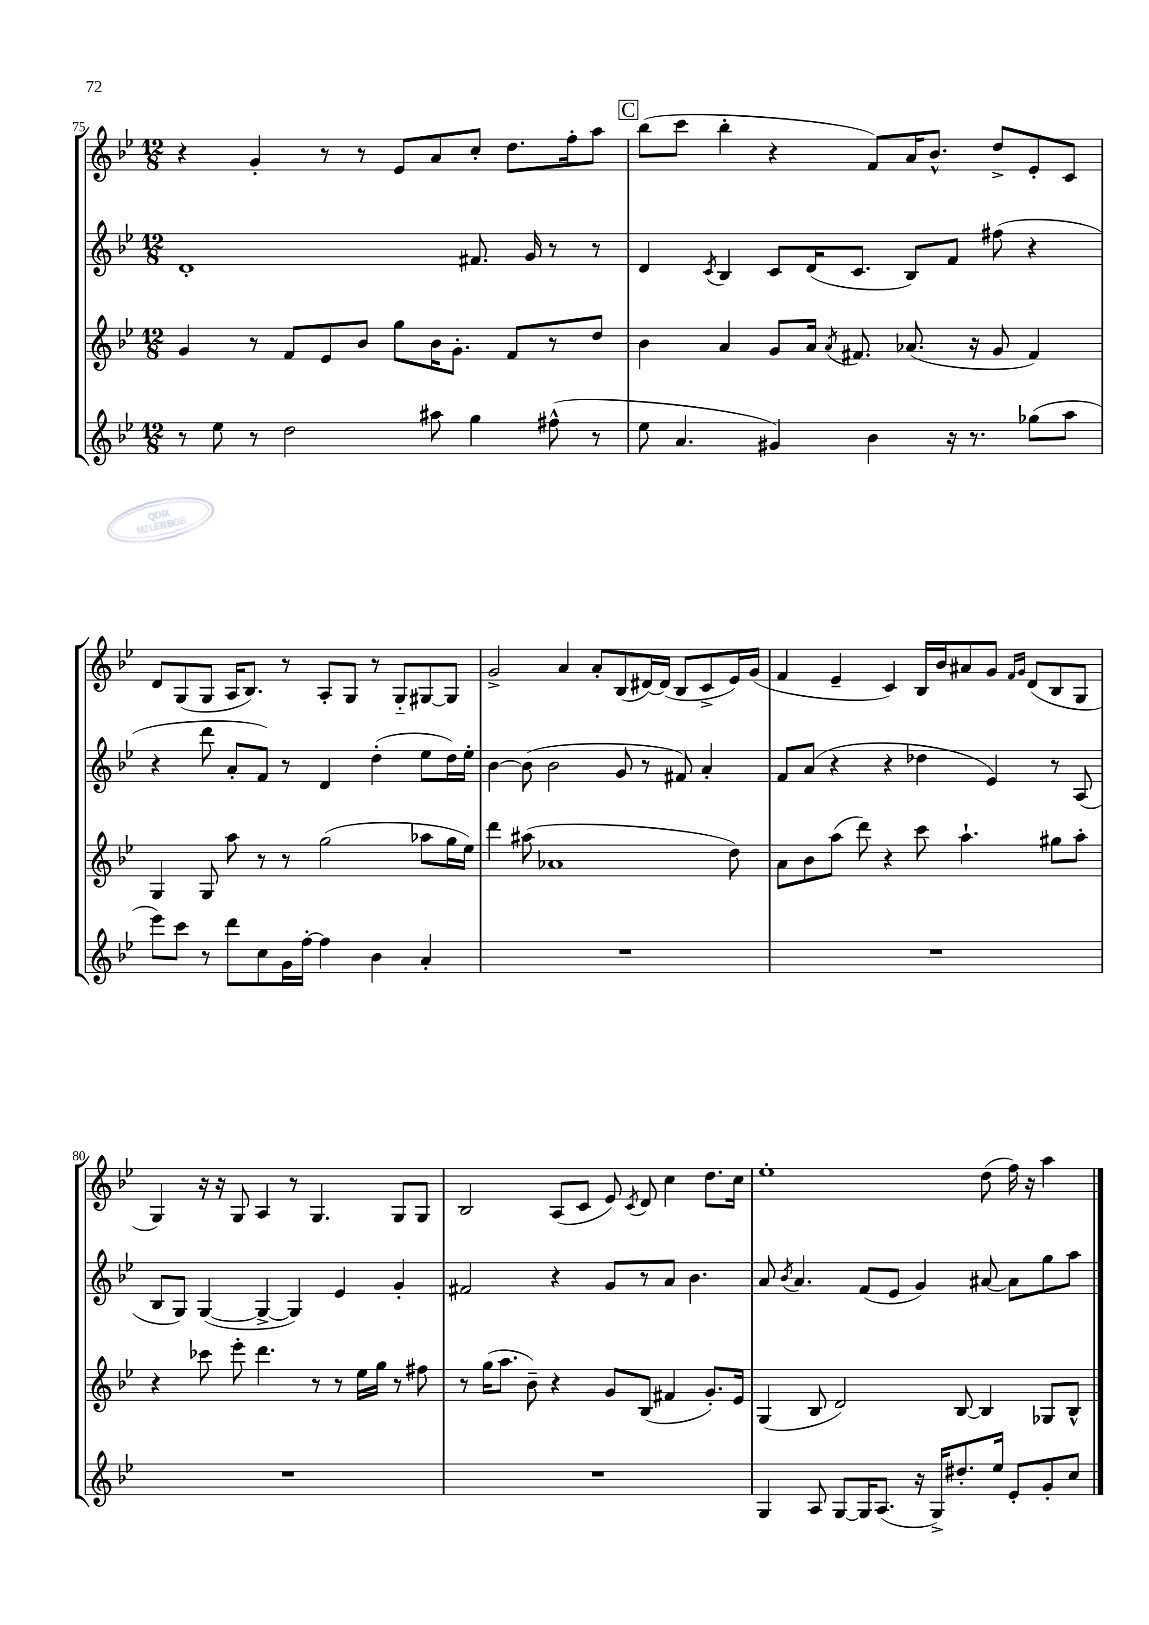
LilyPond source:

<<
\new StaffGroup <<
\new Staff = "s0" {
    \clef treble \key bes \major \numericTimeSignature \time 12/8
    \autoBeamOff r4 g'4-. r8 r8 ees'8[ a'8 c''8]-. d''8.[ f''16-. a''8] |
    \mark \markup { \box "C" } bes''8[( c'''8] bes''4-. r4 f'8[) a'16 bes'8.]-^ d''8[-> ees'8-. c'8] |
    d'8[ g8( g8] a16[ bes8.]) r8 a8[-. g8] r8 g8[-_ gis8~ gis8] |
    g'2-> a'4 a'8[-. bes8( dis'16~) dis'16]( bes8[ c'8-> ees'16) g'16]( |
    f'4 ees'4-- c'4) bes16[ bes'16 ais'8 g'8] \grace { f'16[ g'16] } d'8[( bes8 g8] |
    g4) r16 r16 g8 a4 r8 g4. g8[ g8] |
    bes2 a8[( c'8] ees'8) \acciaccatura { c'8 } d'8 c''4 d''8.[ c''16] |
    ees''1-. d''8( f''16) r16 a''4 \bar "|." |
}
\new Staff = "s1" {
    \clef treble \key bes \major \numericTimeSignature \time 12/8
    \autoBeamOff d'1-. fis'8. g'16 r8 r8 |
    \mark \markup { \box "C" } d'4 \acciaccatura { c'8 } bes4 c'8[ d'16( c'8.] bes8[) f'8] fis''8( r4 |
    r4 d'''8 a'8[-. f'8]) r8 d'4 d''4-.( ees''8[ d''16) ees''16]-. |
    bes'4~ bes'8( bes'2 g'8 r8 fis'8) a'4-. |
    f'8[ a'8]( r4 r4 des''4 ees'4) r8 a8( |
    bes8[ g8]) g4~( g4~-> g4) ees'4 g'4-. |
    fis'2 r4 g'8[ r8 a'8] bes'4. |
    a'8 \acciaccatura { bes'8 } a'4. f'8[( ees'8] g'4) ais'8~ ais'8[ g''8 a''8] \bar "|." |
}
\new Staff = "s2" {
    \clef treble \key bes \major \numericTimeSignature \time 12/8
    \autoBeamOff g'4 r8 f'8[ ees'8 bes'8] g''8[ bes'16 g'8.]-. f'8[ r8 d''8] |
    \mark \markup { \box "C" } bes'4 a'4 g'8[ a'16] \acciaccatura { a'8 } fis'8. aes'8.( r16 g'8 fis'4) |
    g4 g8 a''8 r8 r8 g''2( aes''8[ g''16 ees''16]) |
    d'''4 ais''8( aes'1 d''8) |
    a'8[ bes'8 a''8]( d'''8) r4 c'''8 a''4.-! gis''8[ a''8]-. |
    r4 ces'''8 ees'''8-. d'''4. r8 r8 ees''16[ g''16] r8 fis''8 |
    r8 g''16[( a''8.] bes'8--) r4 g'8[ bes8]( fis'4 g'8.[-.) ees'16] |
    g4( bes8 d'2) bes8~ bes4 ges8[ bes8]-^ \bar "|." |
}
\new Staff = "s3" {
    \clef treble \key bes \major \numericTimeSignature \time 12/8
    \autoBeamOff r8 ees''8 r8 d''2 ais''8 g''4 fis''8-^( r8 |
    \mark \markup { \box "C" } ees''8 a'4. gis'4) bes'4 r16 r8. ges''8[( a''8] |
    ees'''8[) c'''8] r8 d'''8[ c''8 g'16 f''16]~-. f''4 bes'4 a'4-. |
    R1. |
    R1. |
    R1. |
    R1. |
    g4 a8 g8[~ g16 a8.]( r16 g16[->) dis''8.-. ees''16] ees'8[-. g'8-. c''8] \bar "|." |
}
>>
>>
\layout { \context { \Score currentBarNumber = #75 \override BarNumber.break-visibility = ##(#f #t #t) barNumberVisibility = #(every-nth-bar-number-visible 5) } }
